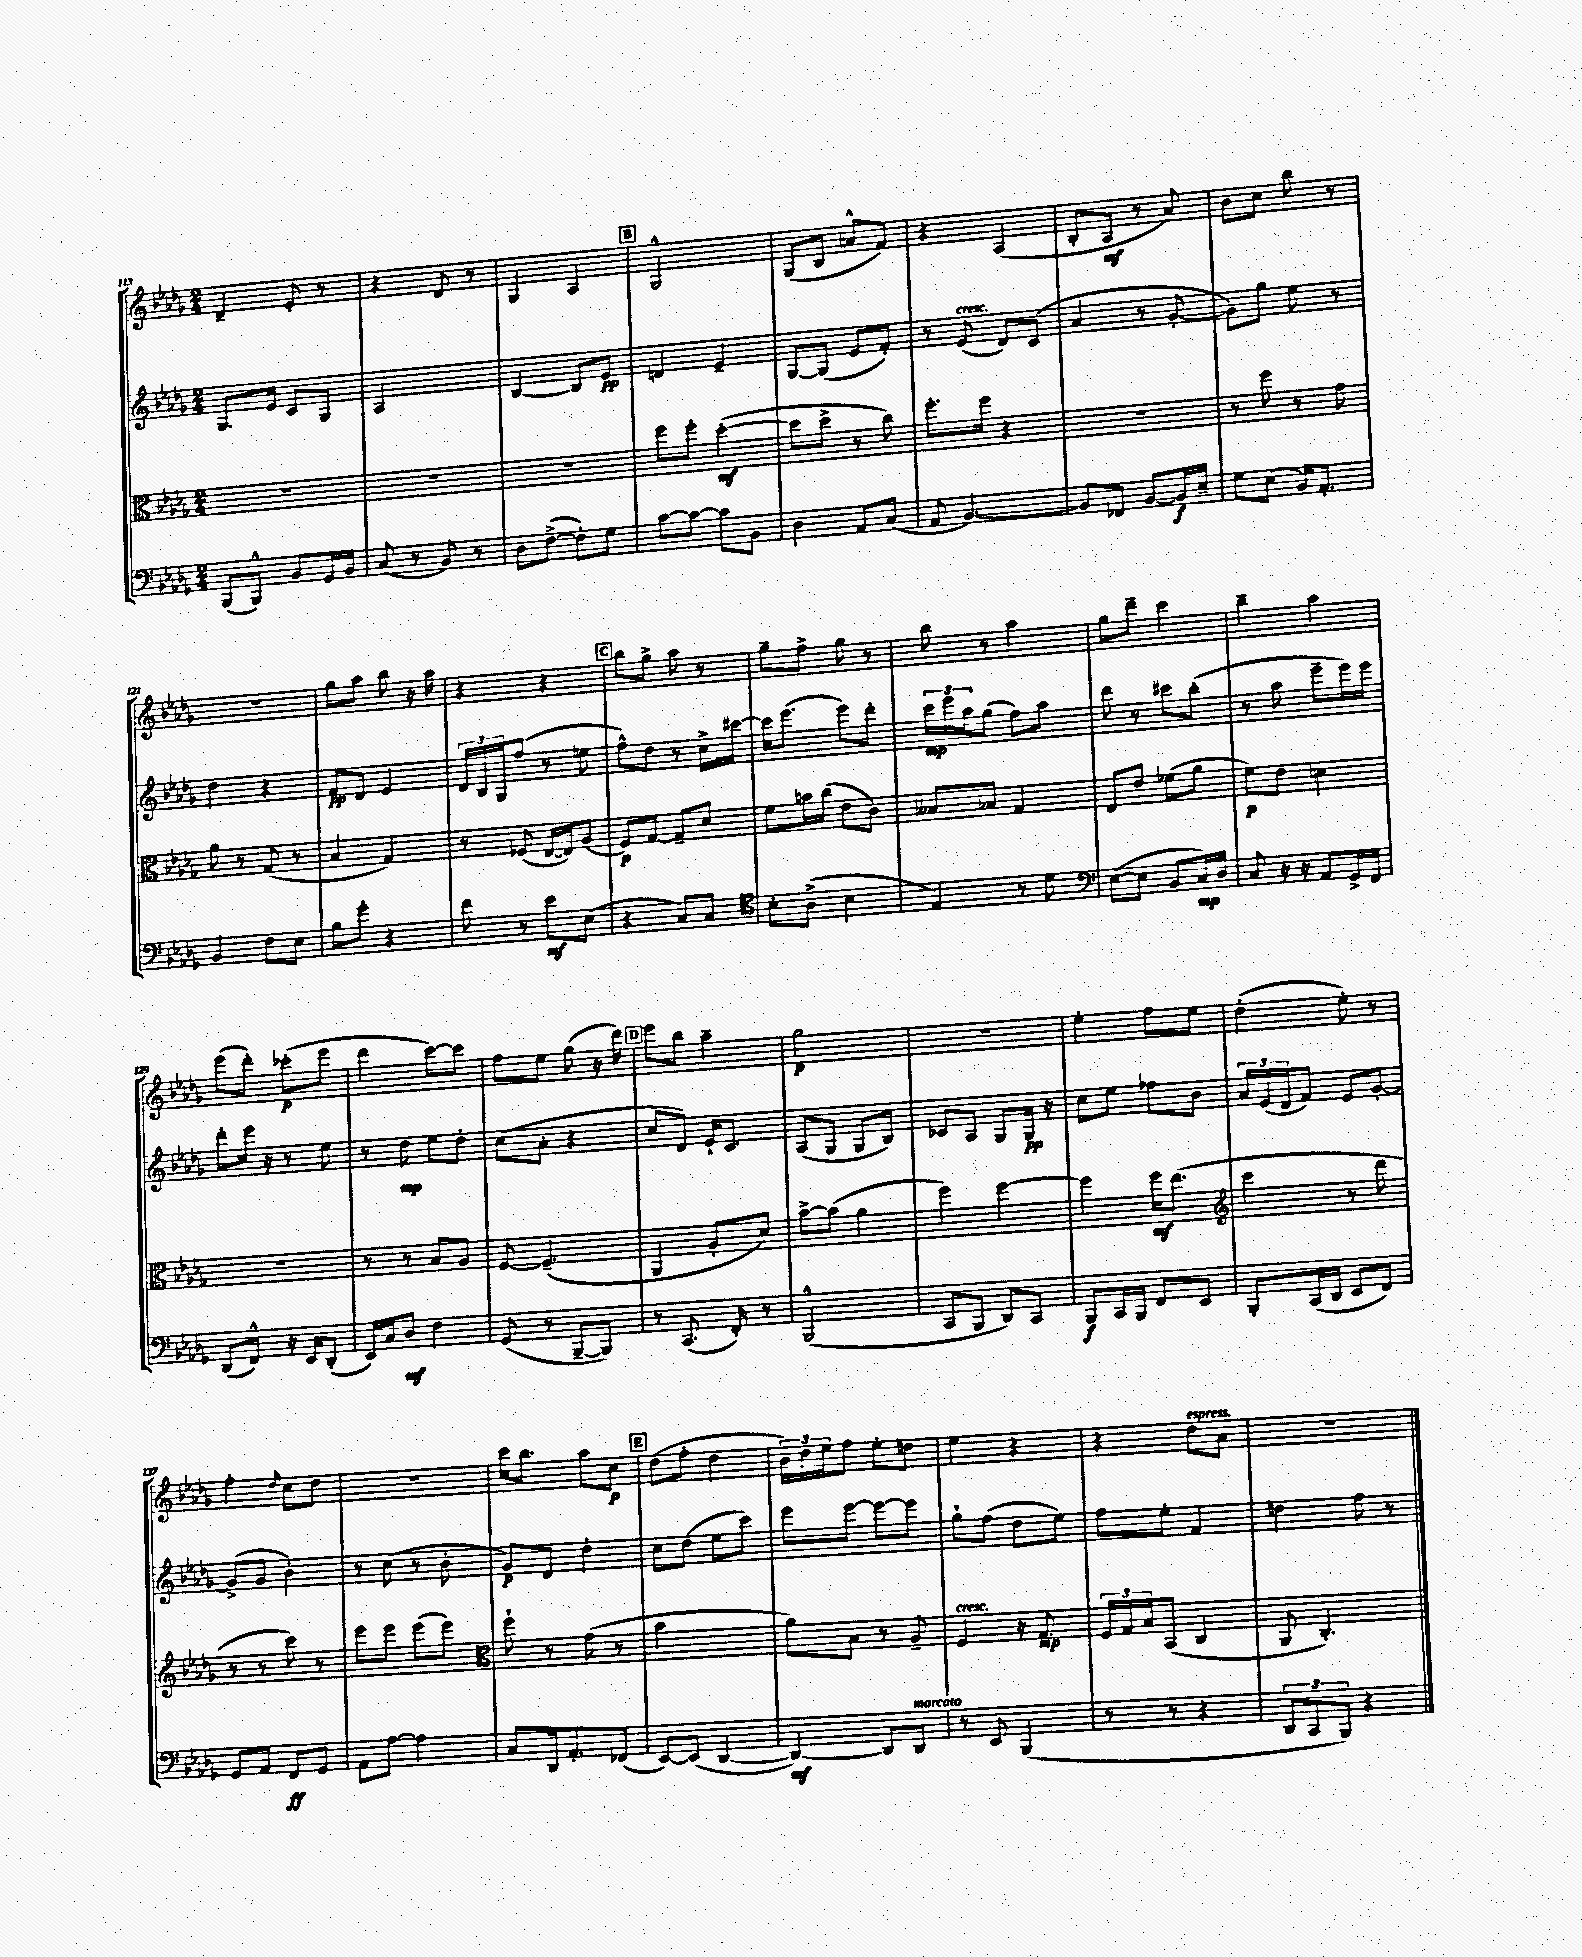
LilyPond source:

<<
\new StaffGroup <<
\new Staff = "s0" {
    \clef treble \key des \major \numericTimeSignature \time 2/4
    des'4-- ees'8-. r8 |
    r4 des'8 r8 |
    ges4 aes4 |
    \mark \markup { \box "B" } ges2-^ |
    ges8( bes8 a'8-^ f'8) |
    r4 aes4( |
    bes8-. aes8\mf r8 aes'8) |
    bes'8 c''8 bes''8 r8 |
    r2 |
    ges''8 aes''8 bes''8 r16 aes''16 |
    r4 r4 |
    \mark \markup { \box "C" } bes''8 ges''8-> aes''8 r8 |
    ges''8-- f''8-> ges''8 r8 |
    bes''8 r8 aes''4 |
    ges''8 des'''8-- c'''4 |
    bes''4-- aes''4 |
    ees'''8( des'''8-.) ces'''8-.\p( ees'''8 |
    des'''4 c'''8~) c'''8 |
    f''8 ees''8 ges''8( r16 des'''16) |
    \mark \markup { \box "D" } ees'''8 bes''8 aes''4-- |
    ges''2\p |
    R2 |
    ees''4-. f''8 ees''8 |
    des''4-.( ees''8-.) r8 |
    f''4-. \grace { des''16 } c''8 des''8 |
    r2 |
    c'''16 bes''8. aes''8 c''8\p |
    \mark \markup { \box "E" } des''8( f''8-. des''4 |
    \tuplet 3/2 { bes'16) des''16 ees''16 } f''8 ees''8-. d''8 |
    ees''4 r4 |
    r4 des''8^\markup { \italic "espress." } aes'8 |
    R2 \bar "|." |
}
\new Staff = "s1" {
    \clef treble \key des \major \numericTimeSignature \time 2/4
    ges8. ees'16 c'8 ges8 |
    aes2 |
    bes4~ bes8 ees'8\pp |
    \mark \markup { \box "B" } d'4 ees'4-- |
    ges8~ ges8( ees'8 f'8-.) |
    r8 ees'8^\markup { \italic "cresc." }( des'8) c'8( |
    aes'4 r8 ges'8~-. |
    ges'8) ges''8 ees''8 r8 |
    des''4 r4 |
    f'8\pp des'8 ees'4 |
    \tuplet 3/2 { des'16 bes16 ges16 } f''8( r8 e''8 |
    \mark \markup { \box "C" } f''8-^) des''8 r8 c''16-> cis'''16~ |
    cis'''16 ees'''8.( ees'''8) des'''8-. |
    \tuplet 3/2 { c'''16\mp ees'''16 aes''16 } ges''8( f''8) aes''8 |
    des'''8 r8 cis'''8 bes''8-.( |
    r8 aes''8 ees'''8-- ees'''16) ees'''16 |
    des'''8-. ees'''16 r16 r8 ees''8 |
    r8 des''8\mp ees''8 des''8-. |
    c''8( aes'8-. r4 |
    \mark \markup { \box "D" } c''8 des'8) ees'16-! c'8. |
    aes8( ges8 ges8 bes8) |
    ces'8 aes8 ges8 ges16\pp r16 |
    c''8 ees''8 fes''8 bes'8 |
    \tuplet 3/2 { aes'16 ees'16( des'16 } f'8) ees'8 ges'8~-. |
    ges'8->( ges'8 bes'4-.) |
    r8 c''8( r8 bes'8-. |
    ges'8\p) des'8 des''4-. |
    \mark \markup { \box "E" } c''8 des''8( ees''8 c'''8) |
    ees'''8 ees'''8~ ees'''8~ ees'''8 |
    ges''8-! f''8( des''8 ees''8) |
    f''8 ees''8-. f'4 |
    d''4 f''8 r8 \bar "|." |
}
\new Staff = "s2" {
    \clef alto \key des \major \numericTimeSignature \time 2/4
    R2 |
    R2 |
    R2 |
    \mark \markup { \box "B" } f''8 f''8-. des''4~-.\mf( |
    des''8 des''8-> r8 c''8) |
    f''8.-. f''16 r4 |
    R2 |
    r8 f''8 r8 ges'8 |
    aes'8 r8 ges8( r8 |
    bes4 ges4) |
    r8 fes8( ees16~ ees16) aes8( |
    \mark \markup { \box "C" } f8\p) ges8~ ges8-- des'8 |
    f'8 b'16 c''16( ees'8 c'8) |
    beses8 bes8 ges4 |
    ees8 ees'8 fes'8( aes'8 |
    f'8\p) ees'8 d'4 |
    R2 |
    r8 r8 bes8 aes8 |
    f8~ f4.--( |
    \mark \markup { \box "D" } aes,4 aes8-. des'8) |
    bes'8~-> bes'8( aes'4 |
    f''4) f''4~ |
    f''4 f''16\mf ees''8.( |
    \clef treble c'''4 r8 des'''8 |
    r8 r8 c'''8) r8 |
    ees'''8 ees'''8 ees'''8( ees'''8) |
    \clef alto f''8-! r8 ges'8( r8 |
    \mark \markup { \box "E" } bes'2 |
    aes'8) bes8 r8 aes8-- |
    f4^\markup { \italic "cresc." } r16 ges8.\mp |
    \tuplet 3/2 { f16 ges16 bes16 } bes,8( c4 |
    aes,8 c4.-.) \bar "|." |
}
\new Staff = "s3" {
    \clef bass \key des \major \numericTimeSignature \time 2/4
    bes,,8( bes,,8-^) bes,8 ges,16 bes,16 |
    c8( r8 bes,8) r8 |
    des8 f8~->( f8-.) ges8 |
    \mark \markup { \box "B" } c'8~ c'8~ c'8 bes,8 |
    des4 aes,8 c8( |
    aes,8 bes,4.~) |
    bes,8 fes,8 bes,8~ bes,16\f ees16-- |
    ges8 ees8( bes,16) aes,8.-. |
    bes,4 f8 ees8 |
    bes8 ges'8-. r4 |
    f'8 r8 ees'8\mf ees8( |
    \mark \markup { \box "C" } r4 c8) c8 |
    \clef tenor bes8-. aes8->( bes4 |
    ees4) r8 des'8 |
    \clef bass ees8~( ees8 bes,8 c16\mp) des16 |
    c8 r16 r16 aes,8 ges,16-> f,16 |
    des,8( f,8-^) r16 ees,16 des,8-.( |
    ees,16) c16 des8\mf f4 |
    ges,8( r8 bes,,8~-- bes,,8) |
    \mark \markup { \box "D" } r8 c,8.( f,16-.) r8 |
    bes,,2-^( |
    c,8 bes,,8 des,8) c,8 |
    bes,,8\f c,16 bes,,16 f,8 ees,8 |
    bes,,8-. c,16( des,16 ees,8 f,8) |
    ges,8 aes,8 f,8\ff ges,8 |
    aes,8 aes8~ aes4 |
    c8 des,16 aes,8.-. fes,8( |
    \mark \markup { \box "E" } ees,8~) ees,8( des,4~ |
    des,4~\mf) des,8 des,8^\markup { \italic "marcato" } |
    r8 ees,8 bes,,4( |
    r8 r8 r4 |
    \tuplet 3/2 { des,8 c,8 bes,,8) } r4 \bar "|." |
}
>>
>>
\layout { \context { \Score currentBarNumber = #113 } }
